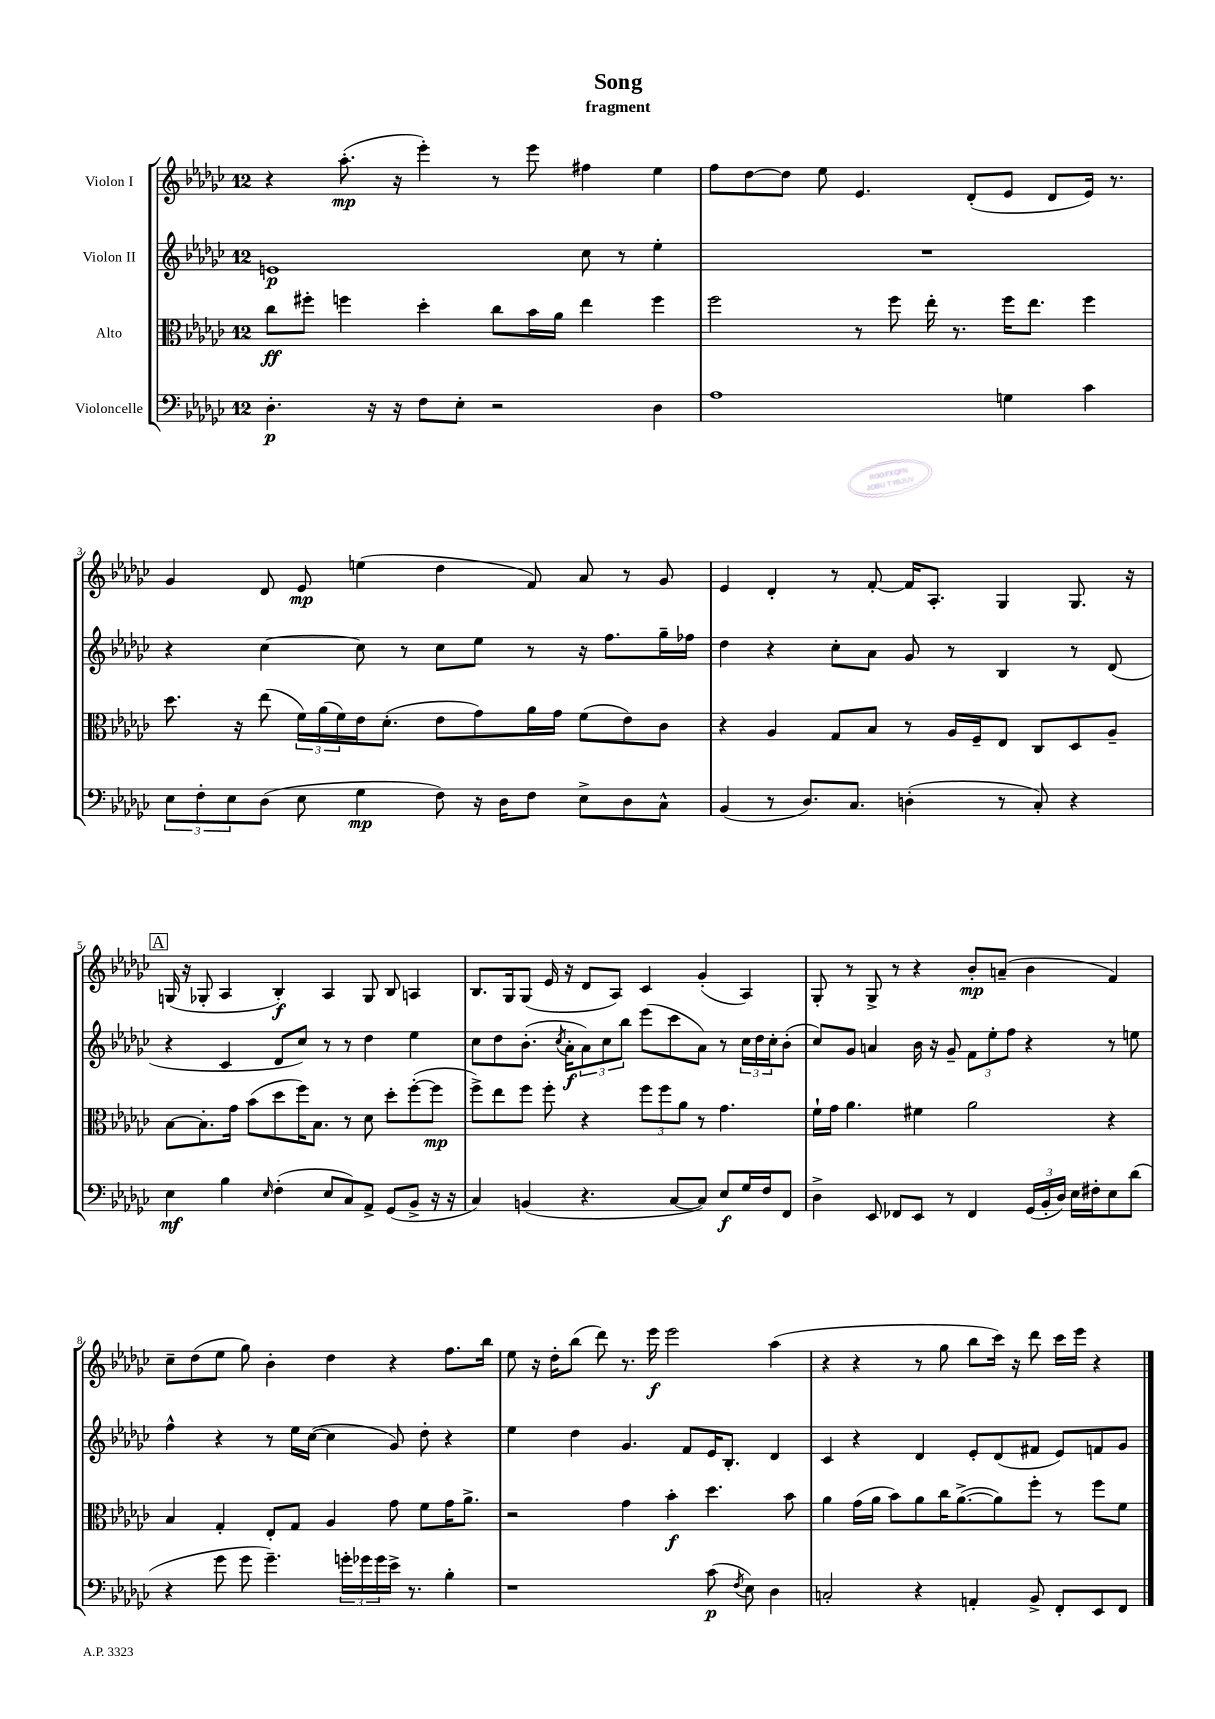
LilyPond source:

\header { title = "Song" subtitle = "fragment" }
<<
\new StaffGroup <<
\new Staff = "s0" \with { instrumentName = "Violon I" } {
    \clef treble \key ges \major \once \override Staff.TimeSignature.style = #'single-digit \time 12/8
    r4 aes''8.-.\mp( r16 ees'''4-.) r8 ees'''8 fis''4 ees''4 |
    f''8 des''8~ des''8 ees''8 ees'4. des'8-.( ees'8 des'8 ees'16) r8. |
    ges'4 des'8 ees'8\mp e''4( des''4 f'8) aes'8 r8 ges'8 |
    ees'4 des'4-. r8 f'8~-. f'16 aes8.-. ges4 ges8. r16 |
    \mark \markup { \box "A" } g16( r16 ges8-. aes4 bes4-.\f) aes4 ges8 bes8 a4 |
    bes8. ges16 ges8( ees'16 r16 des'8 aes8) ces'4 ges'4-.( aes4) |
    ges8-. r8 ges8-> r8 r4 bes'8-.\mp a'8--( bes'4 f'4) |
    ces''8-- des''8( ees''8 ges''8) bes'4-. des''4 r4 f''8. bes''16 |
    ees''8 r16 des''16-. bes''8( des'''8) r8. ees'''16\f ees'''2 aes''4( |
    r4 r4 r8 ges''8 bes''8 ces'''16) r16 des'''8 ces'''16 ees'''16 r4 \bar "|." |
}
\new Staff = "s1" \with { instrumentName = "Violon II" } {
    \clef treble \key ges \major \once \override Staff.TimeSignature.style = #'single-digit \time 12/8
    e'1\p ces''8 r8 ees''4-. |
    R1. |
    r4 ces''4~ ces''8 r8 ces''8 ees''8 r8 r16 f''8. ges''16-- fes''16 |
    des''4 r4 ces''8-. aes'8 ges'8 r8 bes4 r8 des'8( |
    \mark \markup { \box "A" } r4 ces'4 des'8 ces''8) r8 r8 des''4 ees''4 |
    ces''8 des''8 bes'8.-.( \acciaccatura { ces''8 } aes'16-.\f \tuplet 3/2 { aes'8) ces''8 bes''8 } ees'''8( ces'''8 aes'8) r8 \tuplet 3/2 { ces''16 des''16 ces''16-. } bes'8-.( |
    ces''8) ges'8 a'4 bes'16 r16 ges'8-- \tuplet 3/2 { f'8 ees''8-. f''8 } r4 r8 e''8 |
    f''4-^ r4 r8 ees''16 ces''16~( ces''4 ges'8) des''8-. r4 |
    ees''4 des''4 ges'4. f'8 ees'16 bes8.-. des'4 |
    ces'4 r4 des'4 ees'8-. des'8( fis'8 ees'8) f'8 ges'8 \bar "|." |
}
\new Staff = "s2" \with { instrumentName = "Alto" } {
    \clef alto \key ges \major \once \override Staff.TimeSignature.style = #'single-digit \time 12/8
    ces''8\ff fis''8-. f''4 des''4-. ces''8 bes'16 aes'16 ees''4 f''4 |
    f''2 r8 f''8 ees''16-. r8. f''16 ees''8. f''4 |
    des''8. r16 ees''8( \tuplet 3/2 { f'16) aes'16( f'16) } ees'16 des'8.-.( ees'8 ges'8) aes'16 ges'16 f'8( ees'8) ces'8 |
    r4 aes4 ges8 bes8 r8 aes16 f16-- ees8 ces8 des8 aes8-- |
    \mark \markup { \box "A" } bes8~ bes8.-. ges'16 bes'8( des''8 f''16) bes8. r8 des'8 des''8-. f''8~-.( f''8\mp |
    f''8->) ees''8 f''8 f''8-. r4 \tuplet 3/2 { f''8 f''8 aes'8 } r8 ges'4. |
    f'16-! ges'16 aes'4. fis'4 aes'2 r4 |
    bes4 ges4-. ees8-. ges8 aes4 ges'8 f'8 ges'16 aes'8.-> |
    r2 ges'4 bes'4-.\f des''4. bes'8 |
    aes'4 ges'16( aes'16 bes'8) aes'8 ces''16 aes'8.~->( aes'8) f''8-. r8 f''8 f'8 \bar "|." |
}
\new Staff = "s3" \with { instrumentName = "Violoncelle" } {
    \clef bass \key ges \major \once \override Staff.TimeSignature.style = #'single-digit \time 12/8
    des4.-.\p r16 r16 f8 ees8-. r2 des4 |
    aes1 g4 ces'4 |
    \tuplet 3/2 { ees8 f8-. ees8 } des8( ees8 ges4\mp f8) r16 des16 f8 ees8-> des8 ces8-^ |
    bes,4( r8 des8.) ces8. d4-.( r8 ces8-.) r4 |
    \mark \markup { \box "A" } ees4\mf bes4 \grace { ees16 } f4-.( ees8 ces8) aes,8-> ges,8( bes,8-> r16 r16 |
    ces4) b,4( r4. ces8~ ces8) ees8\f ges16 f16 f,8 |
    des4-> ees,8 fes,8 ees,8 r8 fes,4 \tuplet 3/2 { ges,16( bes,16-. des16) } ees16 fis16-. ees8 des'8( |
    r4 ges'8 ges'8 ges'4.--) \tuplet 3/2 { g'16-. ges'16 ges'16 } ees'16-> r8. bes4-. |
    r1 ces'8\p( \acciaccatura { f8 } ees8) des4 |
    c2-. r4 a,4-. bes,8-> f,8-. ees,8 f,8 \bar "|." |
}
>>
>>
